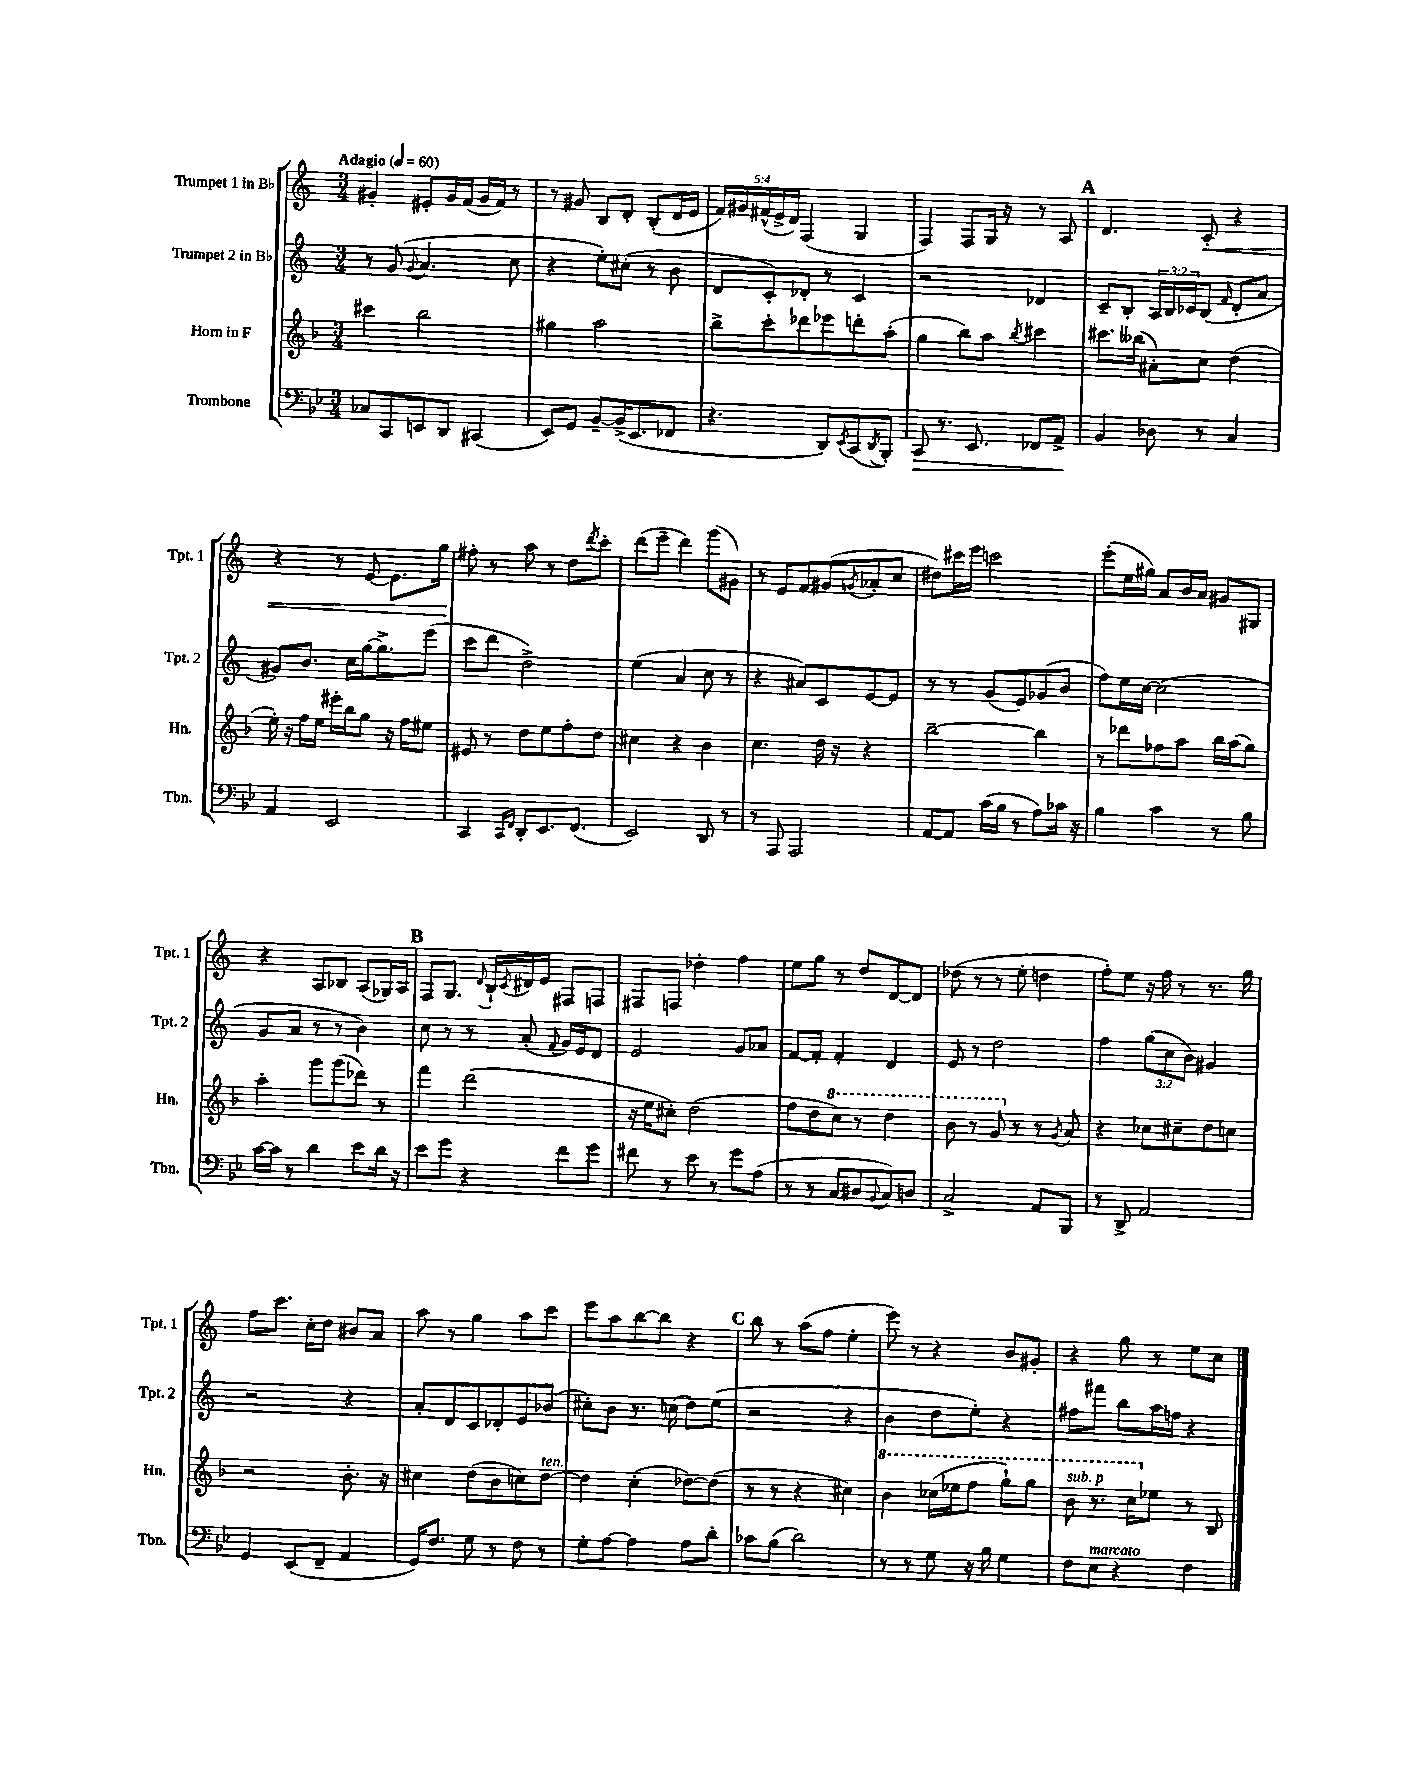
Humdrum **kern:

**kern	**dynam	**kern	**kern	**kern	**dynam
*part4	*part4	*part3	*part2	*part1	*part1
*staff4	*staff4	*staff3	*staff2	*staff1	*staff1
*I"Trombone	*	*I"Horn in F	*I"Trumpet 2 in B♭	*I"Trumpet 1 in B♭	*
*I'Tbn.	*	*I'Hn.	*I'Tpt. 2	*I'Tpt. 1	*
*clefF4	*	*clefG2	*clefG2	*clefG2	*
*k[b-e-]	*	*k[b-]	*k[]	*k[]	*
*M3/4	*	*M3/4	*M3/4	*M3/4	*
*MM60	*	*MM60	*MM60	*MM60	*
=1	=1	=1	=1	=1	=1
!	!	!	!	!LO:TX:a:B:t=Adagio	!
8C-X/L	.	4ccc#X\	8r	4g#X'/	.
8CC/	.	.	(8g/	.	.
.	.	.	8qqg/	.	.
8EEn/	.	2bb-\	4.a/	8e#X'/L	.
8DD/J	.	.	.	16g#/L	.
.	.	.	.	(16f/JJ	.
(4CC#X/	.	.	.	16g#/LL	.
.	.	.	.	16f/JJ)	.
.	.	.	8cc\	8r	.
=2	=2	=2	=2	=2	=2
8EE-/L)	.	4gg#X\	4r	8r	.
8GG/J	.	.	.	8g#X/	.
[8BB-~/L	.	2aa\	8ee'\L)	8B/L	.
(16BB-^/K]	.	.	(8cc#X'\J	8d'/J	.
8.EE-/	.	.	.	.	.
.	.	.	8r	(8B'/L	.
8FF-X/J	.	.	8b\	16d/L	.
.	.	.	.	16e/JJ	.
=3	=3	=3	=3	=3	=3
4.r	.	8bb-^\L	8d/L	20f/LL)	.
.	.	.	.	20g#X/	.
.	.	.	.	(20f#X^^/	.
.	.	8ccc'\	8c'/)	.	.
.	.	.	.	20e^/	.
.	.	.	.	20d/JJ)	.
.	.	8ddd-X\	8d-X'/J	(4F/	.
8DD/L)	.	8eee-X\	8r	.	.
8qEE-/	.	.	.	.	.
(8CC/	.	8dddn'\	4c/	4G/	.
8qDD/	.	.	.	.	.
8BBB-'/J)	.	(8aa'\J	.	.	.
=4	=4	=4	=4	=4	=4
!	!LO:HP:b	!	!	!	!
8CC/	>	4gg\	2r	4F/)	.
8.r	.	.	.	.	.
.	.	8bb-\L)	.	8F/L	.
8.EE-/	.	.	.	.	.
.	.	8aa\J	.	16G/Jk	.
.	.	.	.	16r	.
.	.	8qbb-/	.	.	.
8FF-X/L	.	4ccc#X\	4d-X/	8r	.
8AA^/J	.	.	.	8A/	.
.	]	.	.	.	.
!!LO:REH:place=s1:t=A
=5	=5	=5	=5	=5	=5
4BB-/	.	8.ccc#X\L	8c~/L	4.d/	.
.	.	.	8B'/J	.	.
.	.	(16bb--X\Jk	.	.	.
8D-X\	.	8a#X'\L)	24A/LL	.	.
.	.	.	24B/	.	.
.	.	.	24c-X/J	.	.
!	!	!	!	!	!LO:HP:b
8r	.	8cc\J	(8B/J	8c'/	<
.	.	.	16qqf/	.	.
4C/	.	(4dd\	8d'/L	4r	.
.	.	.	8a/J	.	.
!!LO:LB:g=z
=6	=6	=6	=6	=6	=6
4AA/	.	16ee'\)	8g#X/L)	4r	.
.	.	16r	.	.	.
.	.	16ff\LL	8.b/J	.	.
.	.	16ee\JJ	.	.	.
2EE-/	.	16eee#X'\LL	.	8r	.
.	.	16bb-\J	16cc\LL	.	.
.	.	8gg\J	[16gg\J	[8e/	.
.	.	.	8.gg^\]	.	.
.	.	16r	.	8.e\L]	.
.	.	16ff\KL	.	.	.
.	.	8ee#X\J	(8eee\J	.	.
.	.	.	.	16gg\Jk	.
.	.	.	.	.	[
=7	=7	=7	=7	=7	=7
4CC/	.	8e#X/	8ccc\L	8ff#X'\	.
.	.	8r	8ddd\J	8r	.
16qqCC/LL	.	.	.	.	.
16qqFF/JJ	.	.	.	.	.
8DD'/L	.	8dd\L	2dd^\)	8aa\	.
8.EE-/	.	8ee\	.	8r	.
.	.	8ff'\	.	8dd\L	.
(8.FF/J	.	.	.	.	.
.	.	.	.	8qddd/	.
.	.	8dd\J	.	8ccc'\J	.
=8	=8	=8	=8	=8	=8
2EE-/)	.	4cc#X\	(4ee\	(8ddd\L	.
.	.	.	.	8eee~\J	.
.	.	4r	4a/	4ddd\)	.
8DD/	.	4b-\	8cc\	(8ggg\L	.
8r	.	.	8r	8g#X\J)	.
=9	=9	=9	=9	=9	=9
8r	.	4.cc\	4r	8r	.
8AAA/	.	.	.	8e/L	.
2AAA/	.	.	8a#X/L)	8f/	.
.	.	16dd\	8c/	(8g#X/	.
.	.	16r	.	.	.
.	.	.	.	8qgn/	.
.	.	4r	[8e/	8a-X'/	.
.	.	.	8e/J]	8cc/J	.
=10	=10	=10	=10	=10	=10
[8AA/L	.	[2bb-~\	8r	8dd#X\L)	.
8AA/J]	.	.	8r	16ccc#X\L	.
.	.	.	.	16eee\JJ	.
(16c\LL	.	.	(8g/L	2cccn\	.
16B-\JJ	.	.	.	.	.
8r	.	.	8e/)	.	.
8A\L)	.	4bb-\]	(8g-X/	.	.
16c-X\Jk	.	.	8b/J	.	.
16r	.	.	.	.	.
=11	=11	=11	=11	=11	=11
4B-\	.	8r	8ff\L)	(8eee'\L	.
.	.	8ddd-X\L	16ee\L	16ee\L	.
.	.	.	[16cc\JJ	16gg#X\JJ)	.
4c\	.	8ff-X\	(2cc\]	8a/L	.
.	.	8aa\J	.	16b/L	.
.	.	.	.	16a/JJ	.
8r	.	16bb-\LL	.	8g#X/L	.
.	.	(16aa\J	.	.	.
8B-\	.	8gg\J)	.	8G#X/J	.
!!LO:LB:g=z
=12	=12	=12	=12	=12	=12
[16c\LL	.	4aa'\	8g/L	4r	.
16c\JJ]	.	.	.	.	.
8r	.	.	8a/J	.	.
4d\	.	8ggg\L	8r	8A/L	.
.	.	(8ggg\	8r	8B-X/J	.
8e-\L	.	8ddd-X\J)	4b\)	(8A/L	.
16d\Jk	.	8r	.	16G-X/L)	.
16r	.	.	.	16A/JJ	.
!!LO:REH:place=s1:t=B
=13	=13	=13	=13	=13	=13
8e-\L	.	4fff\	8cc\	8F/L	.
8g\J	.	.	8r	8.G/J	.
4r	.	(2ddd\	8r	.	.
.	.	.	.	8qqd/	.
.	.	.	.	16B`/LL	.
.	.	.	.	8qc/	.
.	.	.	(8a'/	16d#X/	.
.	.	.	.	16e/JJ	.
.	.	.	8qqf/	.	.
8f\L	.	.	16g/LL)	8F#X/L	.
.	.	.	16e/J	.	.
8g\J	.	.	8d/J	8Fn/J	.
=14	=14	=14	=14	=14	=14
8f#X\	.	16r	2e/	8F#X/L	.
.	.	16ee\KL	.	.	.
8r	.	8cc#X'\J)	.	8Fn/J	.
8e-\	.	(2dd\	.	4dd-X'\	.
8r	.	.	.	.	.
8g\L	.	.	8g/L	4ff\	.
(8A\J	.	.	8a-X/J	.	.
=15	=15	=15	=15	=15	=15
8r	.	8ff\L	[8f/L	8ee\L	.
8r	.	8dd\	8f'/J]	8gg\J	.
*	*	*8va	*	*	*
8C/L	.	8ccc\J)	4f'/	8r	.
8D#X/	.	8r	.	8dd/L	.
8qqBB-/	.	.	.	.	.
8C/)	.	4ddd\	4d/	[8d/	.
8Dn/J	.	.	.	8d/J]	.
=16	=16	=16	=16	=16	=16
2C^/	.	8bb-\	8e/	(8dd-X\	.
.	.	8r	8r	8r	.
.	.	8gg/	2dd\	8r	.
*	*	*X8va	*	*	*
.	.	8r	.	8ee'\	.
8AA/L	.	8r	.	4ddn\	.
.	.	8qg/	.	.	.
8BBB-/J	.	8a/	.	.	.
=17	=17	=17	=17	=17	=17
8r	.	4r	4ff\	8ff'\L)	.
8DD^/	.	.	.	8ee\J	.
2AA/	.	8cc-X\L	(12gg\L	16r	.
.	.	.	.	16ff\	.
.	.	.	12cc\	.	.
.	.	8cc#X~\	.	8r	.
.	.	.	12b\J)	.	.
.	.	8dd\	4g#X/	8.r	.
.	.	8ccn\J	.	.	.
.	.	.	.	16gg\	.
!!LO:LB:g=z
=18	=18	=18	=18	=18	=18
4GG/	.	2r	2r	8ff\L	.
.	.	.	.	8.ccc\J	.
(8EE-/L	.	.	.	.	.
.	.	.	.	16cc'\KL	.
8FF~/J	.	.	.	8dd\J	.
4AA/	.	8.b-'\	4r	8b#X/L	.
.	.	.	.	8a/J	.
.	.	16r	.	.	.
=19	=19	=19	=19	=19	=19
16GG/KL)	.	4cc#X\	8a'/L	8aa\	.
8.F/J	.	.	.	.	.
.	.	.	8d/	8r	.
8G\	.	(8dd\L	8c/	4gg\	.
8r	.	8b-\	8d-X'/	.	.
8F\	.	8ccn\)	8e/	8aa\L	.
!	!	!LO:TX:a:i:t=ten.	!	!	!
8r	.	[8dd\J	(8b-X/J	8ccc\J	.
=20	=20	=20	=20	=20	=20
8G'\L	.	4dd\]	8cc#X'\L)	8eee\L	.
[8A\J	.	.	8b\J	8aa\	.
4A\]	.	(4cc'\	8.r	[8bb\	.
.	.	.	.	8bb\J]	.
.	.	.	(16ccn\	.	.
8A\L	.	[8dd-X\L)	8dd\L)	4r	.
8d'\J	.	(8dd-\J]	(8ee\J	.	.
!!LO:REH:place=s1:t=C
=21	=21	=21	=21	=21	=21
8c-X\L	.	8r	2r	8bb\	.
(8B-\J	.	8r	.	8r	.
2d\)	.	4r	.	(8aa\L	.
.	.	.	.	8ff\J	.
.	.	4cc#X\)	4r	4ee'\	.
=22	=22	=22	=22	=22	=22
*	*	*8va	*	*	*
8r	.	4bb-\	4b\	8eee\)	.
8r	.	.	.	8r	.
8G\	.	(16ccc-X\LL	8dd\L	4r	.
.	.	16eee-X\J	.	.	.
16r	.	8fff\J	8ee'\J)	.	.
16B-\	.	.	.	.	.
4G\	.	8ggg`\L)	4r	8b/L	.
.	.	8ggg\J	.	8g#X'/J	.
=23	=23	=23	=23	=23	=23
!	!	!LO:TX:a:i:t=sub. p	!	!	!
8F\L	.	8bb-\	8ff#X\L	4r	.
!LO:TX:a:i:t=marcato	!	!	!	!	!
8E-\J	.	8.r	8fff#X\J	.	.
4r	.	.	8bb\L	8gg\	.
.	.	16ccc\KL	.	.	.
*	*	*X8va	*	*	*
.	.	8ee-X\J	16aa\L	8r	.
.	.	.	16ffn\JJ	.	.
4F\	.	8r	4r	8ee\L	.
.	.	8B-/	.	8cc\J	.
==	==	==	==	==	==
*-	*-	*-	*-	*-	*-
